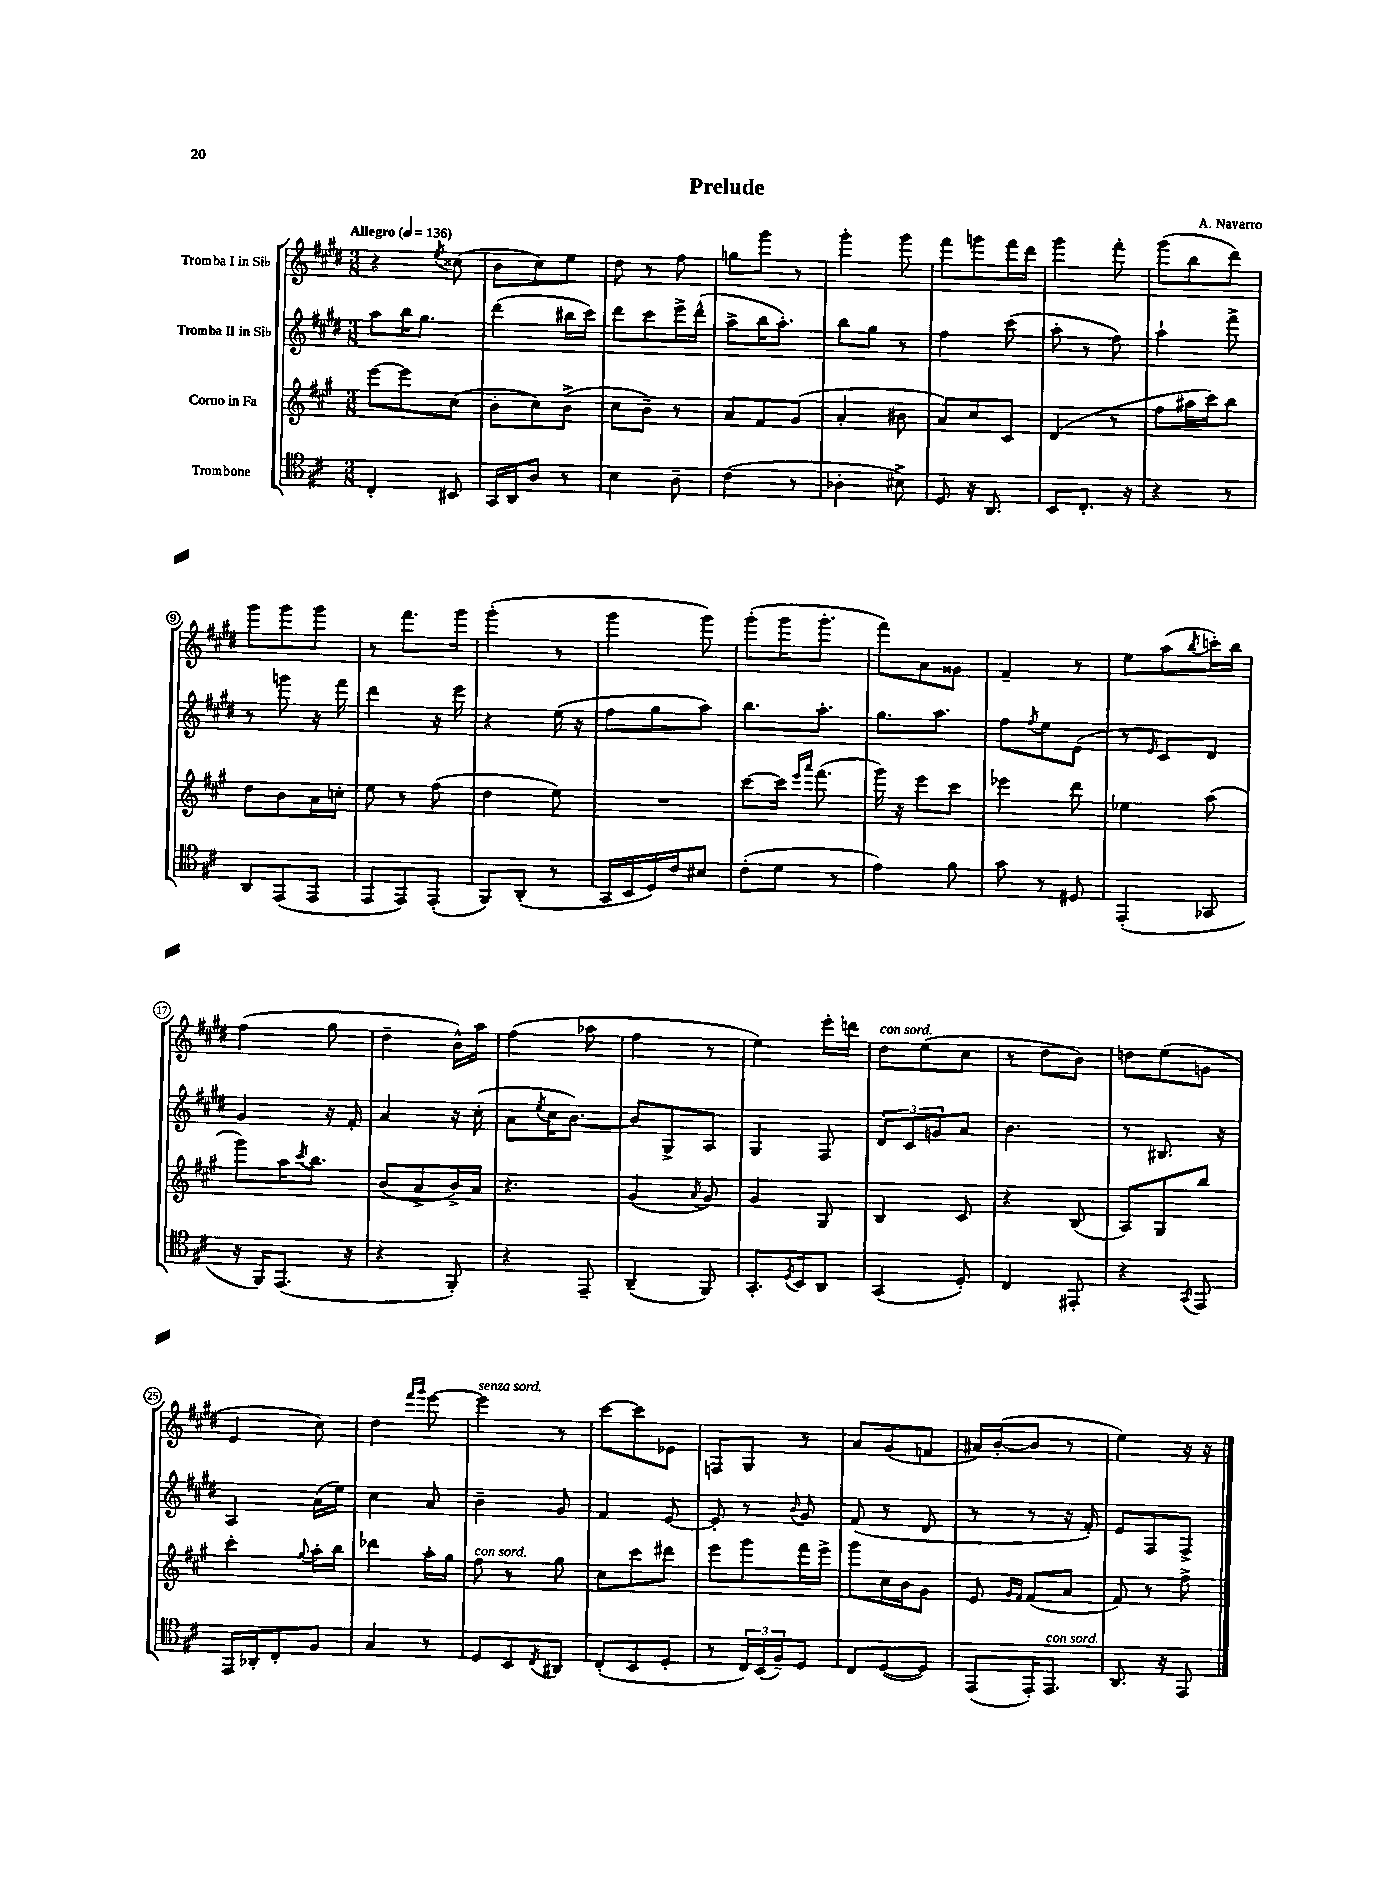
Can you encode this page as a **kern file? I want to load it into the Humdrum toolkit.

**kern	**kern	**kern	**kern
*part4	*part3	*part2	*part1
*staff4	*staff3	*staff2	*staff1
*I"Trombone	*I"Corno in Fa	*I"Tromba II in Si♭	*I"Tromba I in Si♭
*clefC4	*clefG2	*clefG2	*clefG2
*k[f#c#]	*k[f#c#g#]	*k[f#c#g#d#]	*k[f#c#g#d#]
*M3/8	*M3/8	*M3/8	*M3/8
*MM136	*MM136	*MM136	*MM136
=1	=1	=1	=1
!	!	!	!LO:TX:a:B:t=Allegro
4C#'/	[8eee\L	8aa\L	4r
.	8eee\]	16bb\K	.
.	.	8.gg#\J	.
.	.	.	8qee/
8BB#X/	(8cc#\J	.	(8cc##X\
=2	=2	=2	=2
16GG/LL	8b'\L	(4ddd#\	8b\L
16AA/J	.	.	.
8A/J	8cc#\)	.	8cc#\)
8r	(8b^\J	16bb#X\LL	8ee\J
.	.	16ccc#\JJ)	.
=3	=3	=3	=3
4B\	8cc#\L	8ddd#\L	8dd#\
.	8b~\J)	8ccc#\	8r
8A~\	8r	16eee^\L	8ff#\
.	.	(16ddd#^^\JJ	.
=4	=4	=4	=4
(4c#\	8a/L	8aa^\L	8ggn\L
.	8f#/	16bb\K	8ggg#\J
.	.	8.aa'\J)	.
8r	(8g#/J	.	8r
=5	=5	=5	=5
4A-X'\	4a'/	8bb\L	4ggg#'\
.	.	8gg#\J	.
8B#X^\)	8b#X\	8r	8ggg#\
=6	=6	=6	=6
8D/	8a/L)	4ff#\	8fff#\L
16r	8cc#/	.	8gggn\
8.AA/	.	.	.
.	8c#/J	(8ccc#\	16fff#\L
.	.	.	16ddd#\JJ
=7	=7	=7	=7
8BB/L	(4d/	8aa'\	4ggg#\
8.C#'/J	.	8r	.
.	8r	8ff#\)	8fff#'\
16r	.	.	.
=8	=8	=8	=8
4r	8ff#\L	4aa`\	(8ggg#\L
.	16aa#X\L	.	8bb\
.	16ccc#\J)	.	.
8r	8bb\J	8fff#^\	8ddd#\J)
!!LO:LB:g=z
=9	=9	=9	=9
8AA/L	8dd\L	8r	8ggg#\L
(8EE/	8b\	8gggn\	8ggg#\
8EE/J	16a\L	16r	8ggg#\J
.	16ccn'\JJ	16fff#\	.
=10	=10	=10	=10
8EE/L	8ee\	4ddd#\	8r
8EE/)	8r	.	8.fff#\L
(8EE'/J	(8ff#\	16r	.
.	.	16eee\	16ggg#\Jk
=11	=11	=11	=11
8FF#/L)	4dd\	4r	(4ggg#'\
(8AA'/J	.	.	.
8r	8ee\)	(16ee\	8r
.	.	16r	.
=12	=12	=12	=12
16GG/LL	4.r	8ff#\L	4ggg#\
16BB/	.	.	.
16D/)	.	8gg#\	.
16c#/J	.	.	.
8B#X/J	.	8aa\J)	8ggg#\)
=13	=13	=13	=13
(8c#'\L	[8ccc#\L	8.bb\L	(8ggg#'\L
8d\J	16ccc#\Jk]	.	16ggg#\K
.	16qqeee/LL	.	.
.	16qqaaa/JJ	.	.
.	(8.fff#\	8.aa'\J	8.ggg#'\J
8r	.	.	.
=14	=14	=14	=14
4e\)	16ggg#\)	8.gg#\L	8fff#\L)
.	16r	.	.
.	8eee\L	.	8a\
.	.	8.aa\J	.
8f#\	8ccc#\J	.	8g##X\J
=15	=15	=15	=15
8g\	4eee-X\	8ff#\L	4f#~/
.	.	8qff#/	.
8r	.	8ee\	.
8D#X/	8ddd\	(8e\J	8r
=16	=16	=16	=16
(4EE'/	4ee-X\	8r	8ee\L
.	.	16qqe/	.
.	.	8c#/L)	(8aa\
.	.	.	8qbb/
8GG-X/	(8aa\	8d#/J	16cccn'\L)
.	.	.	16bb\JJ
!!LO:LB:g=z
=17	=17	=17	=17
16r	8ggg#\L)	4g#/	(4ff#\
16FF#/KL)	.	.	.
(8.EE/J	16aa\K	.	.
.	8qccc#/	.	.
.	8.bb\J	.	.
.	.	16r	8gg#\
16r	.	16f#'/	.
=18	=18	=18	=18
4r	(8b/L	4a/	4dd#~\
.	8a^/	.	.
8FF#'/)	16b^/L)	16r	16b^^\LL)
.	16a/JJ	(16cc#'\	16aa\JJ
=19	=19	=19	=19
4r	4.r	8a\L	(4ff#\
.	.	8qee/	.
.	.	16cc#\K	.
.	.	[8.b\J)	.
8EE~/	.	.	8aa-X\
=20	=20	=20	=20
(4AA~/	(4g#/	8b/L]	4ff#\
.	.	8G#^/	.
.	8qa/	.	.
8FF#/)	8g#/)	8A/J	8r
=21	=21	=21	=21
8.GG'/L	4g#/	4G#/	4ee\)
8qD/	.	.	.
16BB/k	.	.	.
8AA/J	8G#/	8F#/	16eee'\LL
.	.	.	16dddn\JJ
=22	=22	=22	=22
!	!	!	!LO:TX:a:i:t=con sord.
(4GG/	4B/	12d#/L	8dd#\L
.	.	12c#/	.
.	.	.	(8ee\
.	.	12gn/	.
8D'/)	8c#/	8a/J	8cc#\J
=23	=23	=23	=23
4C#/	4r	4.b\	8r
.	.	.	8dd#\L
8EE#X'/	(8B/	.	8b\J)
=24	=24	=24	=24
4r	8A/L)	8r	8ddn\L
.	8G#/	8.B#X/	(8ee\
8qGG/	.	.	.
8EE/	8bb/J	.	8gn\J
.	.	16r	.
!!LO:LB:g=z
=25	=25	=25	=25
16EE/LL	4ccc#'\	4A/	4e/
16AA-X'/J	.	.	.
8C#'/	.	.	.
.	8qqgg#/	.	.
8F#/J	16aa'\LL	(16a\LL	8cc#\)
.	16bb\JJ	16ee\JJ)	.
=26	=26	=26	=26
4G/	4ddd-X\	4cc#\	4dd#\
.	.	.	16qqfff#/LL
.	.	.	16qqggg#/JJ
8r	16aa'\LL	8a/	[8eee\
.	16gg#\JJ	.	.
=27	=27	=27	=27
!	!	!	!LO:TX:a:i:t=senza sord.
!	!LO:TX:a:i:t=con sord.	!	!
8D/L	8ff#\	4b~\	4eee\]
8BB/	8r	.	.
8qC#/	.	.	.
8AA#X/J	8gg#\	8g#/	8r
=28	=28	=28	=28
(8C#'/L	8cc#\L	4f#/	[8ccc#\L
8BB/	8ccc#\	.	8ccc#\]
8D'/J	8ddd#X\J	[8e/	8e-X\J
=29	=29	=29	=29
8r	8eee\L	8e'/]	8Fn/L
24C#/LL)	8ggg#\	8r	8G#/J
(24BB/	.	.	.
24F#~/J)	.	.	.
.	.	8qqb/	.
8D/J	16fff#\L	8g#/	8r
.	16eee^\JJ	.	.
=30	=30	=30	=30
8C#/L	8ggg#\L	(8f#/	8a/L
([8D/	16cc#\L	8r	(8g#/
.	16b\J	.	.
8D/J])	8g#\J	8d#/	8fn/J
=31	=31	=31	=31
(8EE/L	8e/	8r	16a#X/LL)
.	.	.	([16b'/J
.	16qqg#/LL	.	.
.	16qqf#/JJ	.	.
16EE'/K)	(8f#/L	8r	8b/J]
!LO:TX:a:i:t=con sord.	!	!	!
8.EE/J	.	.	.
.	8a/J	16r	8r
.	.	16f#'/)	.
=32	=32	=32	=32
8.AA/	8f#/)	8e/L	4ee\)
.	8r	8F#/	.
16r	.	.	.
8EE/	8ff#^\	8F#^/J	16r
.	.	.	16r
==	==	==	==
*-	*-	*-	*-
